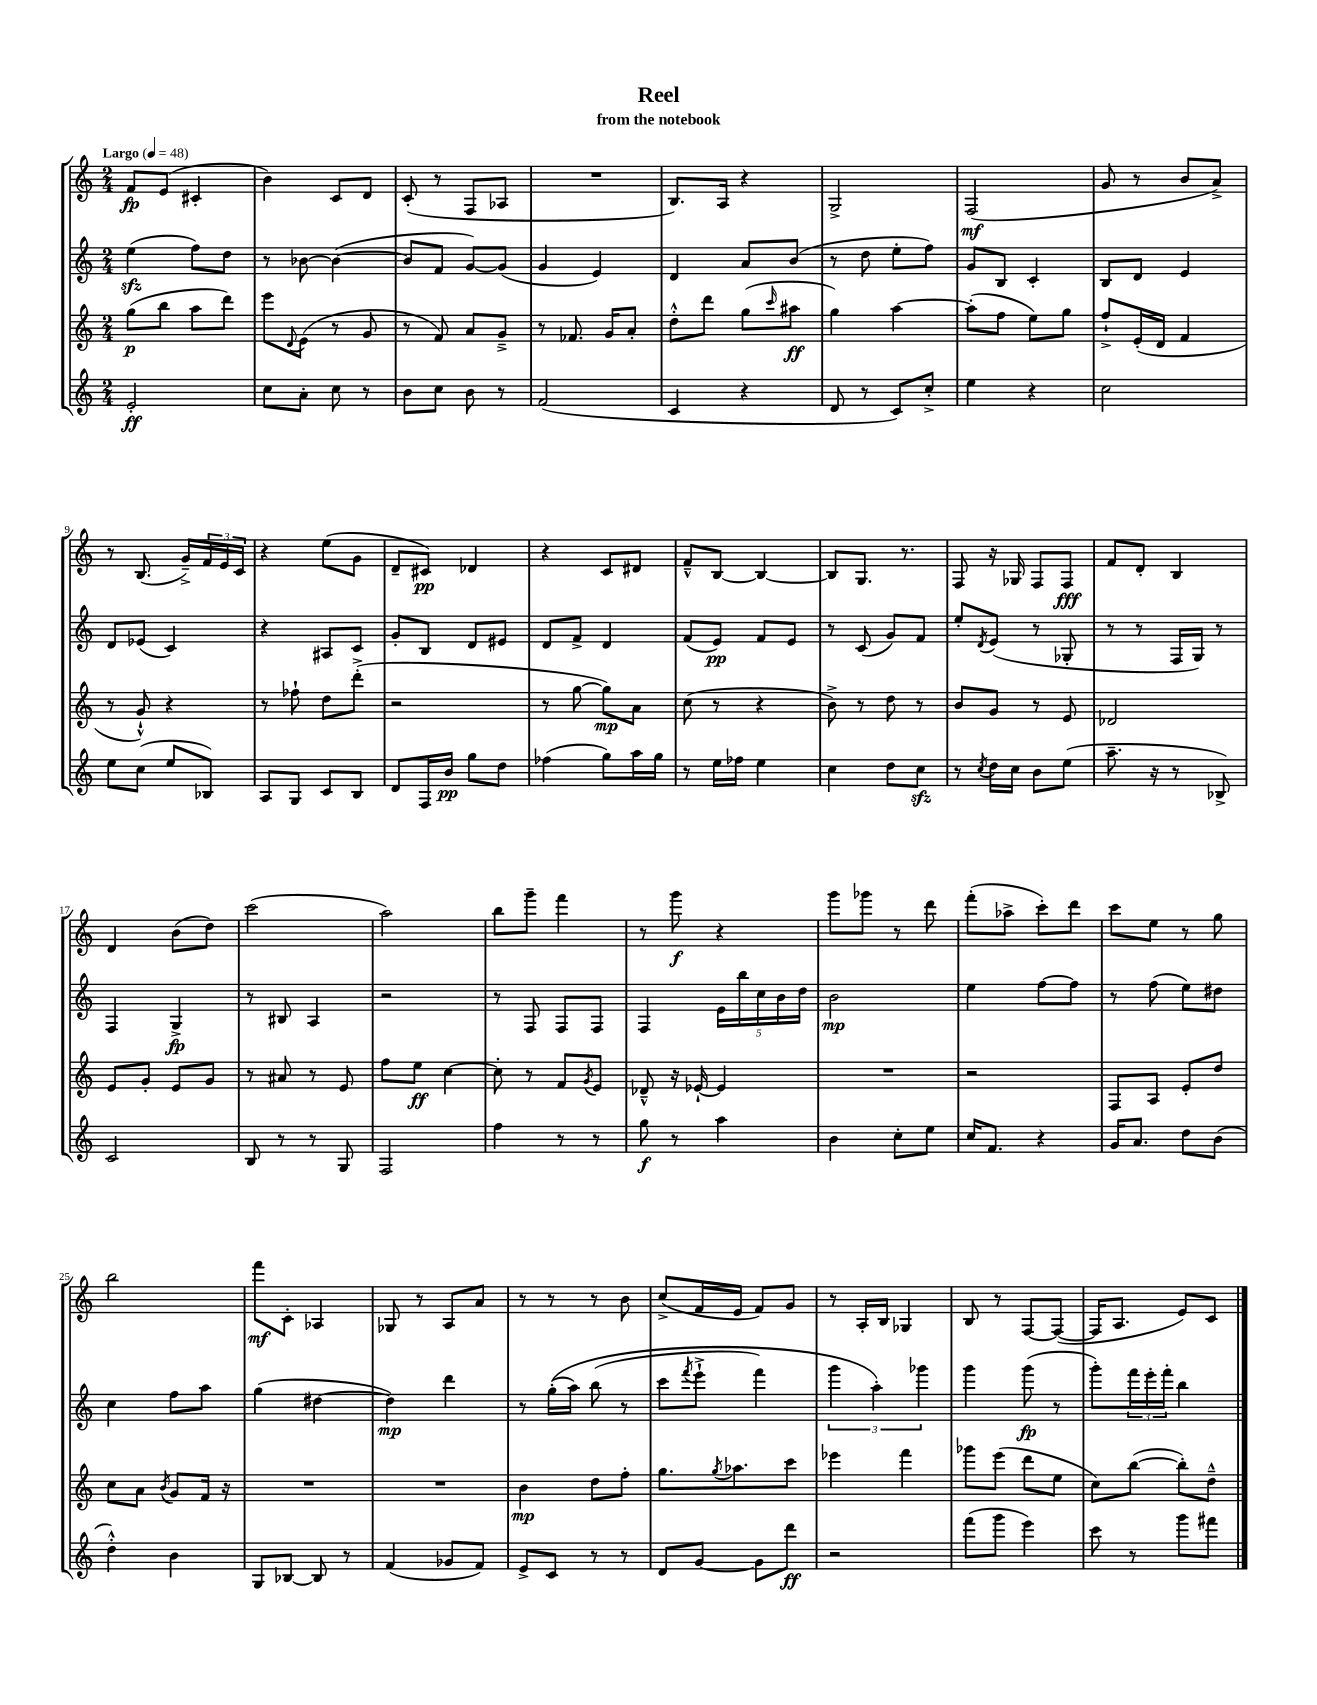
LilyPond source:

\header { title = "Reel" subtitle = "from the notebook" }
<<
\new StaffGroup <<
\new Staff = "s0" {
    \clef treble \key c \major \numericTimeSignature \time 2/4 \tempo "Largo" 4 = 48
    f'8\fp e'8( cis'4-. |
    b'4) c'8 d'8 |
    c'8-.( r8 f8 aes8 |
    R2 |
    b8.) a16 r4 |
    g2-> |
    f2\mf( |
    g'8 r8 b'8 a'8->) |
    r8 b8.( g'16--->) \tuplet 3/2 { f'16 e'16 c'16 } |
    r4 e''8( g'8 |
    d'8-- cis'8\pp) des'4 |
    r4 c'8 dis'8 |
    f'8---^ b8~ b4~ |
    b8 g8. r8. |
    f8 r16 ges16 f8 f8\fff |
    f'8 d'8-. b4 |
    d'4 b'8( d''8) |
    c'''2( |
    a''2) |
    b''8 g'''8-- f'''4 |
    r8 g'''8\f r4 |
    g'''8 ges'''8 r8 d'''8 |
    f'''8-.( aes''8-> c'''8-.) d'''8 |
    c'''8 e''8 r8 g''8 |
    b''2 |
    f'''8\mf c'8-. aes4 |
    ges8 r8 a8 a'8 |
    r8 r8 r8 b'8 |
    c''8->( f'16 e'16 f'8) g'8 |
    r8 a16-. b16 ges4 |
    b8 r8 f8~ f8~( |
    f16 a8. e'8) c'8 \bar "|." |
}
\new Staff = "s1" {
    \clef treble \key c \major \numericTimeSignature \time 2/4
    e''4\sfz( f''8) d''8 |
    r8 bes'8~ bes'4~( |
    bes'8 f'8 g'8~) g'8( |
    g'4 e'4) |
    d'4 a'8 b'8( |
    r8 d''8 e''8-. f''8) |
    g'8 b8 c'4-. |
    b8 d'8 e'4 |
    d'8 ees'8( c'4) |
    r4 ais8 c'8 |
    g'8-. b8 d'8 eis'8 |
    d'8 f'8-> d'4 |
    f'8( e'8\pp) f'8 e'8 |
    r8 c'8( g'8) f'8 |
    e''8-. \acciaccatura { d'8 } e'8( r8 ges8-. |
    r8 r8 f16 g16) r8 |
    f4 g4->\fp |
    r8 bis8 a4 |
    r2 |
    r8 f8 f8 f8 |
    f4 \tuplet 5/4 { e'16 b''16 c''16 b'16 d''16 } |
    b'2\mp |
    e''4 f''8~ f''8 |
    r8 f''8( e''8) dis''8 |
    c''4 f''8 a''8 |
    g''4( dis''4~ |
    dis''4\mp) d'''4 |
    r8 g''16-.(\( a''16) b''8( r8 |
    c'''8 \acciaccatura { f'''8 } e'''8-!-> f'''4) |
    \tuplet 3/2 { g'''4 a''4-.\) ges'''4 } |
    g'''4 g'''8\fp( r8 |
    g'''8-.) \tuplet 3/2 { f'''16 e'''16-. f'''16-. } b''4 \bar "|." |
}
\new Staff = "s2" {
    \clef treble \key c \major \numericTimeSignature \time 2/4
    g''8\p( b''8 a''8 d'''8) |
    e'''8 \appoggiatura { d'8 } e'8( r8 g'8 |
    r8 f'8) a'8 g'8---> |
    r8 fes'8. g'16 a'8-. |
    d''8-.-^ d'''8 g''8( \grace { c'''16 } ais''8\ff |
    g''4) a''4~ |
    a''8-.( f''8 e''8) g''8 |
    f''8-!-> e'16-.( d'16 f'4 |
    r8 g'8-!-^) r4 |
    r8 fes''8-! d''8 d'''8-.->( |
    r2 |
    r8 g''8~ g''8\mp) a'8 |
    c''8( r8 r4 |
    b'8->) r8 d''8 r8 |
    b'8 g'8 r8 e'8 |
    des'2 |
    e'8 g'8-. e'8 g'8 |
    r8 ais'8 r8 e'8 |
    f''8 e''8\ff c''4~ |
    c''8-. r8 f'8 \acciaccatura { g'8 } e'8 |
    des'8---^ r16 ees'16~-! ees'4 |
    R2 |
    r2 |
    f8 a8 e'8-. d''8 |
    c''8 a'8 \acciaccatura { b'8 } g'8 f'16 r16 |
    R2 |
    R2 |
    b'4\mp d''8 f''8-. |
    g''8. \acciaccatura { g''8 } aes''8. c'''8 |
    ees'''4 f'''4 |
    ges'''8 e'''8( d'''8 e''8 |
    c''8) b''8~( b''8-.) d''8---^ \bar "|." |
}
\new Staff = "s3" {
    \clef treble \key c \major \numericTimeSignature \time 2/4
    e'2-.\ff |
    c''8 a'8-. c''8 r8 |
    b'8 c''8 b'8 r8 |
    f'2( |
    c'4 r4 |
    d'8 r8 c'8) c''8-.-> |
    e''4 r4 |
    c''2 |
    e''8 c''8( e''8 bes8) |
    a8 g8 c'8 b8 |
    d'8 f16 b'16\pp g''8 d''8 |
    fes''4( g''8) a''16 g''16 |
    r8 e''16 fes''16 e''4 |
    c''4 d''8 c''8\sfz |
    r8 \acciaccatura { c''8 } d''16 c''16 b'8 e''8( |
    a''8.-- r16 r8 bes8->) |
    c'2 |
    b8 r8 r8 g8 |
    f2 |
    f''4 r8 r8 |
    g''8\f r8 a''4 |
    b'4 c''8-. e''8 |
    c''16 f'8. r4 |
    g'16 a'8. d''8 b'8( |
    d''4-.-^) b'4 |
    g8 bes8~ bes8 r8 |
    f'4( ges'8 f'8) |
    e'8-> c'8 r8 r8 |
    d'8 g'8~ g'8 d'''8\ff |
    r2 |
    f'''8( g'''8 e'''4) |
    c'''8 r8 g'''8 fis'''8 \bar "|." |
}
>>
>>
